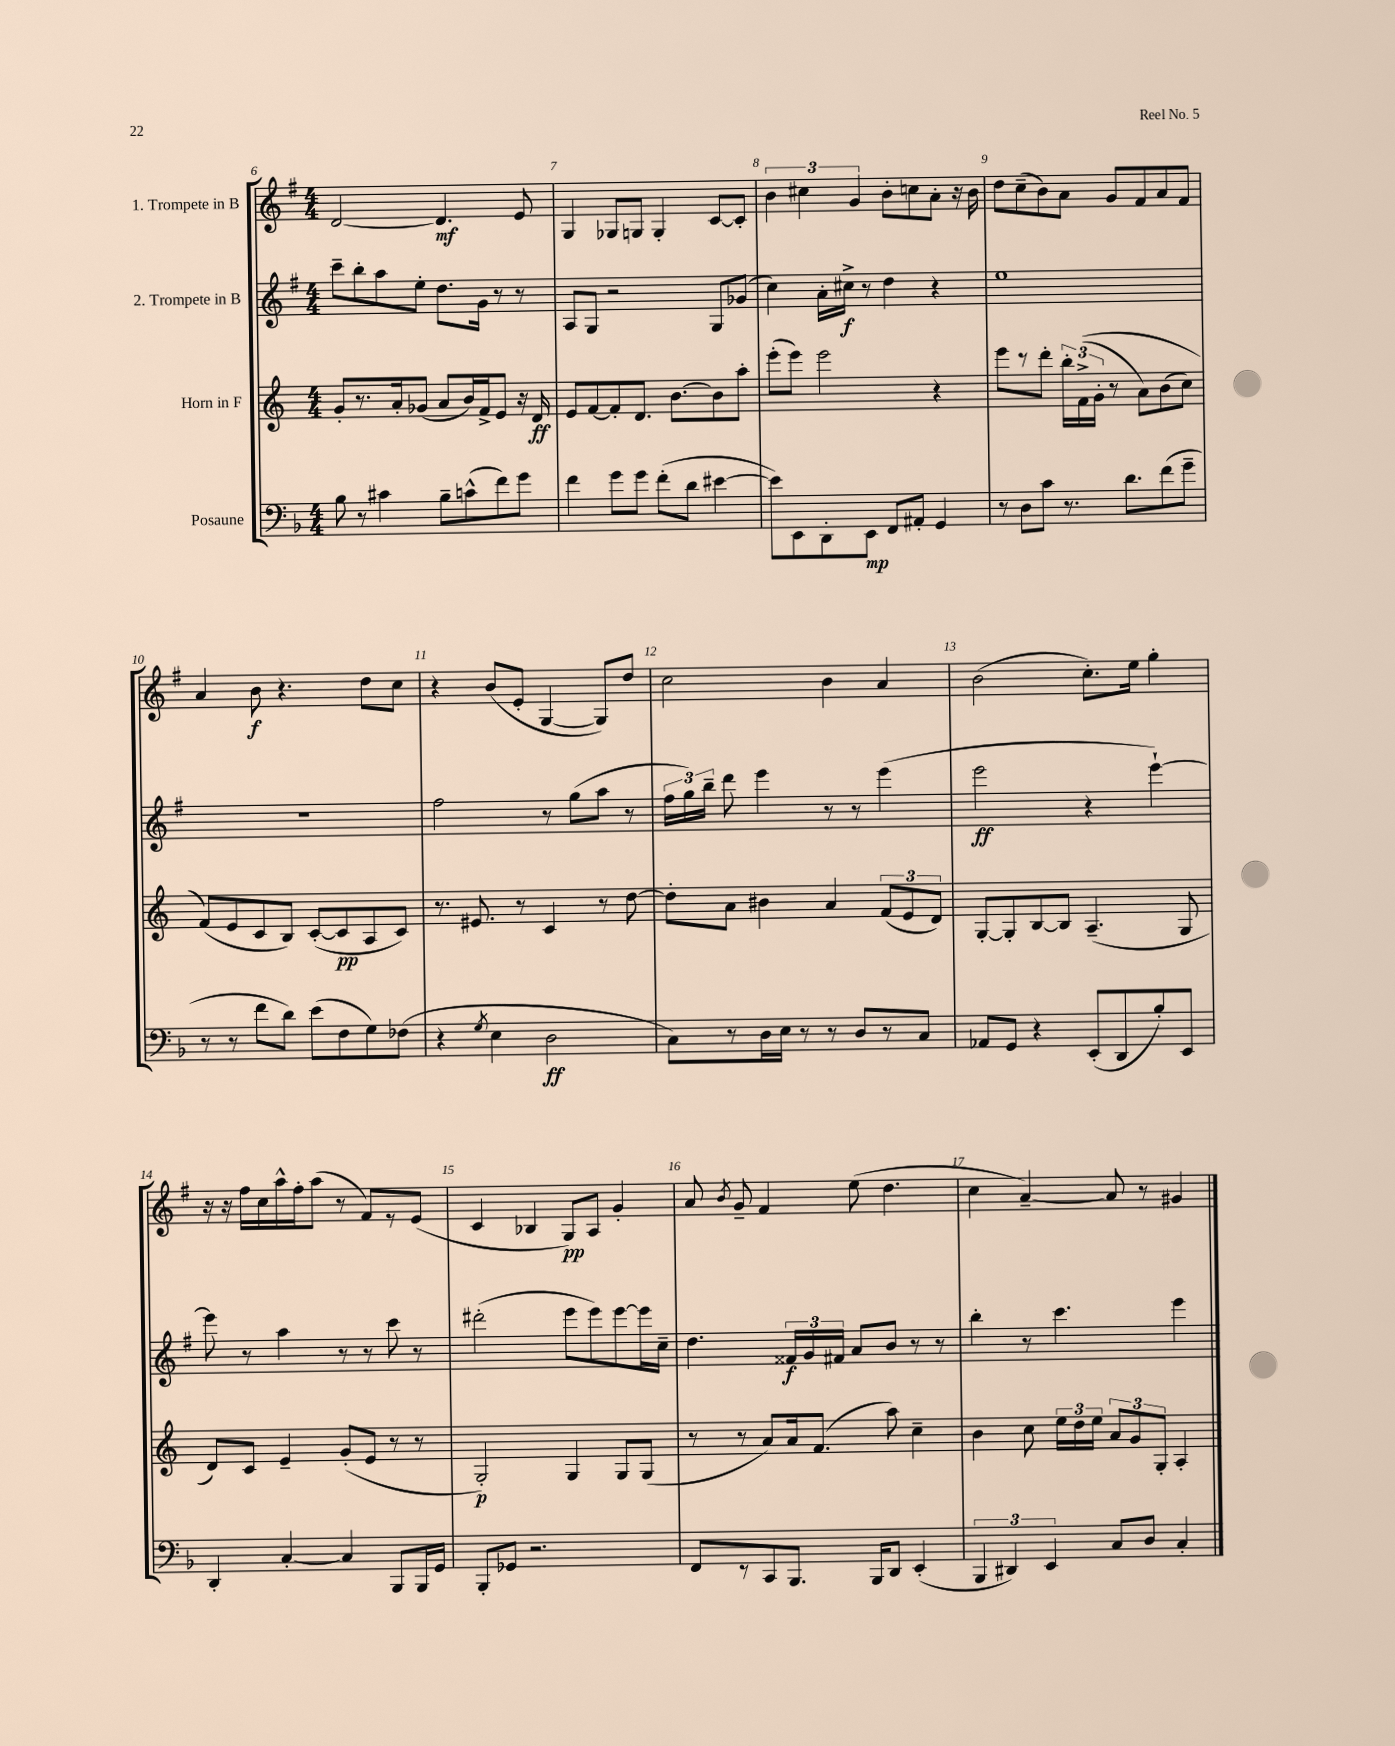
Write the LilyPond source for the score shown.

<<
\new StaffGroup <<
\new Staff = "s0" \with { instrumentName = "1. Trompete in B" } {
    \clef treble \key g \major \numericTimeSignature \time 4/4
    \autoBeamOff d'2~ d'4.\mf e'8 |
    g4 ges8[ g8] g4-. c'8[~ c'8]-. |
    \tuplet 3/2 { b'4 cis''4 g'4 } b'8[-. c''8 a'8]-. r16 b'16 |
    d''8[ c''8--( b'8) a'8] g'8[ fis'8 a'8 fis'8] |
    a'4 b'8\f r4. d''8[ c''8] |
    r4 b'8[( e'8]-. g4~ g8[) d''8] |
    c''2 b'4 a'4 |
    b'2( c''8.[-.) e''16] g''4-. |
    r16 r16 fis''16[ c''16 a''16-^ fis''16-. a''8]( r8 fis'8[) r8 e'8]( |
    c'4 bes4 g8[\pp) a8] g'4-. |
    a'8 \acciaccatura { b'8 } g'8-- fis'4 e''8( d''4. |
    c''4 a'4~--) a'8 r8 gis'4 \bar "|." |
}
\new Staff = "s1" \with { instrumentName = "2. Trompete in B" } {
    \clef treble \key g \major \numericTimeSignature \time 4/4
    \autoBeamOff c'''8[-- b''8-. a''8 e''8]-. d''8.[ g'16] r8 r8 |
    a8[ g8] r2 g8[ ges'8]( |
    c''4) a'16[-. cis''16]->\f r8 d''4 r4 |
    e''1 |
    R1 |
    fis''2 r8 g''8[( a''8] r8 |
    \tuplet 3/2 { fis''16[ g''16) b''16]-- } d'''8 e'''4 r8 r8 e'''4( |
    e'''2\ff r4 e'''4~-!) |
    e'''8 r8 a''4 r8 r8 c'''8 r8 |
    dis'''2-.( e'''8[ e'''8) e'''8~ e'''16 c''16]-- |
    d''4. \tuplet 3/2 { fisis'16[\f g'16 fis'16] } a'8[ b'8] r8 r8 |
    b''4-. r8 c'''4. e'''4 \bar "|." |
}
\new Staff = "s2" \with { instrumentName = "Horn in F" } {
    \clef treble \key c \major \numericTimeSignature \time 4/4
    \autoBeamOff g'8[-. r8. a'16-. ges'8]( a'8[ b'16) f'16-> e'8] r16 d'16\ff |
    e'8[ f'8~ f'8-. d'8.] b'8.[~ b'8 a''8]-. |
    e'''8[-.( e'''8]) e'''2 r4 |
    e'''8[ r8 d'''8]-. \tuplet 3/2 { b''16[-. f'16->(\( g'16]-. } r8 a'8[) b'8( c''8]) |
    f'8[(\) e'8 c'8 b8]) c'8[~-.( c'8\pp a8 c'8]) |
    r8. eis'8. r8 c'4 r8 d''8~ |
    d''8[-. a'8] bis'4 a'4 \tuplet 3/2 { f'8[( e'8 d'8]) } |
    g8[~-. g8-. b8~ b8] a4.--( g8 |
    d'8[) c'8] e'4-- g'8[-.( e'8] r8 r8 |
    g2-.\p) g4 g8[ g8]( |
    r8 r8 a'8[) a'16 f'8.]( a''8) c''4-- |
    b'4 c''8 \tuplet 3/2 { e''16[ d''16 e''16] } \tuplet 3/2 { a'8[ g'8 g8]-. } a4-. \bar "|." |
}
\new Staff = "s3" \with { instrumentName = "Posaune" } {
    \clef bass \key f \major \numericTimeSignature \time 4/4
    \autoBeamOff bes8 r8 cis'4 bes8[-- c'8-^( f'8) g'8] |
    f'4 g'8[ g'8] f'8[-.( d'8] eis'4~ |
    eis'8[) e,8 d,8-. e,8]\mp f,8[ ais,8]-. g,4 |
    r8 d8[ c'8] r8. d'8.[ f'8( g'8]-- |
    r8 r8 f'8[ d'8]) e'8[( f8 g8) fes8]( |
    r4 \acciaccatura { g8 } e4 d2\ff |
    c8[) r8 d16 e16] r8 r8 d8[ r8 c8] |
    aes,8[ g,8] r4 e,8[-.( d,8 bes8-.) e,8] |
    d,4-. c4~-. c4 bes,,8[ bes,,16 g,16] |
    bes,,8[-. ges,8] r2. |
    f,8[ r8 c,8 bes,,8.] bes,,16[ d,8] e,4-.( |
    \tuplet 3/2 { bes,,4 dis,4) e,4 } c8[ d8] c4-. \bar "|." |
}
>>
>>
\layout { \context { \Score currentBarNumber = #6 \override BarNumber.break-visibility = ##(#f #t #t) barNumberVisibility = #all-bar-numbers-visible } }
